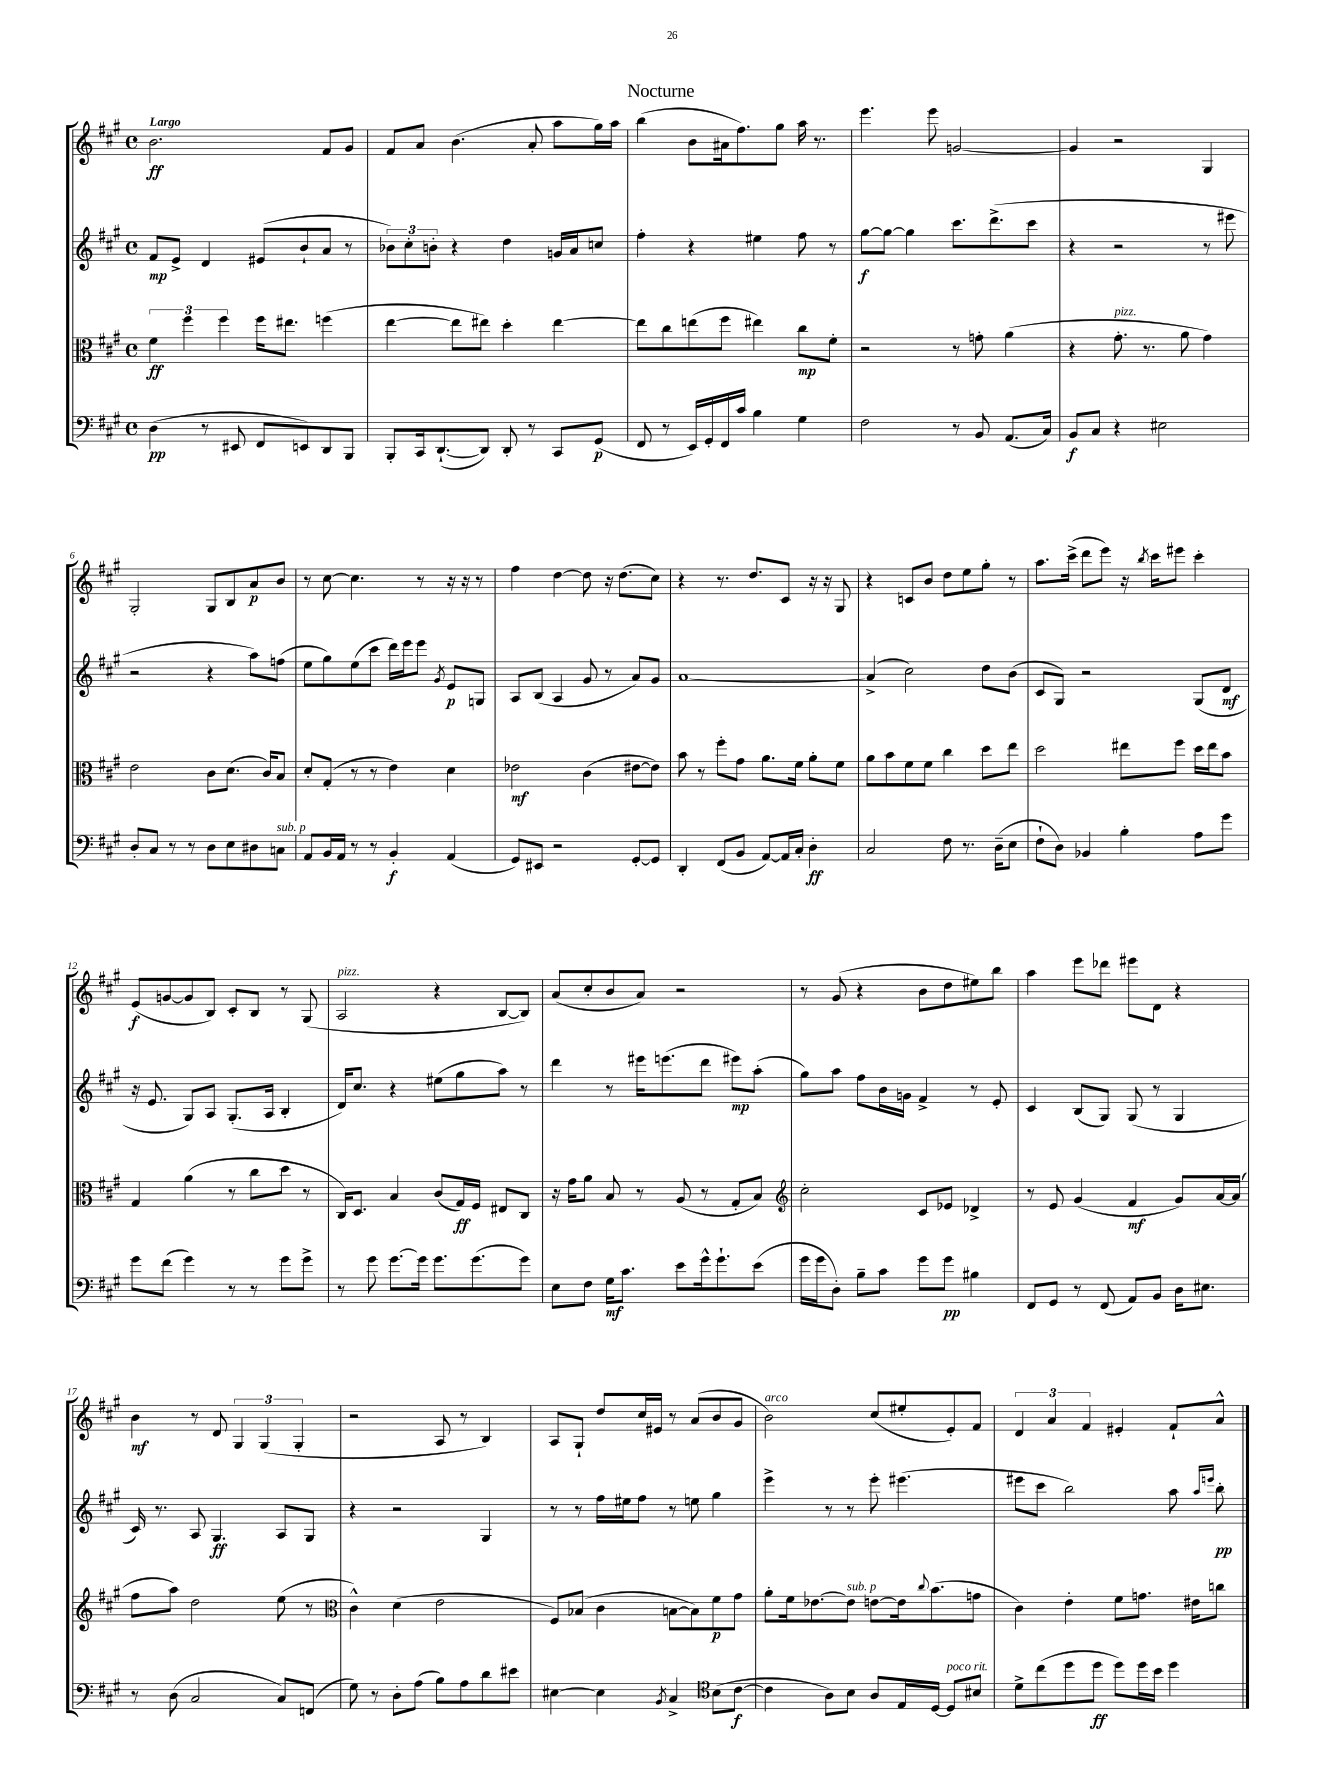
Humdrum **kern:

**kern	**dynam	**kern	**dynam	**kern	**dynam	**kern	**dynam
*part4	*part4	*part3	*part3	*part2	*part2	*part1	*part1
*staff4	*staff4	*staff3	*staff3	*staff2	*staff2	*staff1	*staff1
*clefF4	*	*clefC3	*	*clefG2	*	*clefG2	*
*k[f#c#g#]	*	*k[f#c#g#]	*	*k[f#c#g#]	*	*k[f#c#g#]	*
*M4/4	*	*M4/4	*	*M4/4	*	*M4/4	*
*met(c)	*	*met(c)	*	*met(c)	*	*met(c)	*
=1	=1	=1	=1	=1	=1	=1	=1
!	!	!	!	!	!	!LO:TX:a:B:t=Largo	!
(4D\	pp	6f#\	ff	8f#/L	mp	2.b\	ff
.	.	.	.	8e^/J	.	.	.
.	.	6ff#\	.	.	.	.	.
8r	.	.	.	4d/	.	.	.
.	.	6ff#\	.	.	.	.	.
8EE#X/	.	.	.	.	.	.	.
8FF#/L	.	16ff#\KL	.	(8e#X/L	.	.	.
.	.	8.ee#X\J	.	.	.	.	.
8EEn/)	.	.	.	8b`/	.	.	.
8DD/	.	(4ffn\	.	8a/J	.	8f#/L	.
8BBB/J	.	.	.	8r	.	8g#/J	.
=2	=2	=2	=2	=2	=2	=2	=2
8BBB'/L	.	[4ee\	.	12b-X\L)	.	8f#/L	.
.	.	.	.	12cc#'\	.	.	.
16CC#/k	.	.	.	.	.	8a/J	.
.	.	.	.	12bn'\J	.	.	.
([8.DD`/	.	.	.	.	.	.	.
.	.	8ee\L]	.	4r	.	(4.b\	.
8DD/J])	.	8ee#X\J)	.	.	.	.	.
8DD'/	.	4dd'\	.	4dd\	.	.	.
8r	.	.	.	.	.	8a'/	.
8CC#/L	.	[4ee#\	.	16gn/LL	.	8aa\L	.
.	.	.	.	16a/J	.	.	.
(8GG#/J	p	.	.	8ccn/J	.	16gg#\L)	.
.	.	.	.	.	.	16aa\JJ	.
=3	=3	=3	=3	=3	=3	=3	=3
8FF#/	.	8ee#\L]	.	4ff#'\	.	(4bb\	.
8r	.	8cc#\	.	.	.	.	.
16EE/LL)	.	(8een\	.	4r	.	8b\L	.
16GG#'/	.	.	.	.	.	.	.
16FF#/	.	8ff#\J	.	.	.	16a#X\k	.
16c#/JJ	.	.	.	.	.	8.ff#\)	.
4B\	.	4ee#X\)	.	4ee#X\	.	.	.
.	.	.	.	.	.	8gg#\J	.
4G#\	.	8cc#\L	mp	8ff#\	.	16aa\	.
.	.	.	.	.	.	8.r	.
.	.	8f#'\J	.	8r	.	.	.
=4	=4	=4	=4	=4	=4	=4	=4
2F#\	.	2r	.	[8gg#\L	f	4.eee\	.
.	.	.	.	8gg#\J_	.	.	.
.	.	.	.	4gg#\]	.	.	.
.	.	.	.	.	.	8eee\	.
8r	.	8r	.	8.ccc#\L	.	[2gn/	.
8BB/	.	8gn'\	.	.	.	.	.
.	.	.	.	(8.ddd^\	.	.	.
(8.AA/L	.	(4a\	.	.	.	.	.
.	.	.	.	8ccc#\J	.	.	.
16C#/Jk)	.	.	.	.	.	.	.
=5	=5	=5	=5	=5	=5	=5	=5
8BB/L	f	4r	.	4r	.	4g/]	.
8C#/J	.	.	.	.	.	.	.
!	!	!LO:TX:a:i:t=pizz.	!	!	!	!	!
4r	.	8.g#'\	.	2r	.	2r	.
.	.	8.r	.	.	.	.	.
2E#X\	.	.	.	.	.	.	.
.	.	8a\	.	.	.	.	.
.	.	4g#\)	.	8r	.	4G#/	.
.	.	.	.	8eee#X\	.	.	.
!!LO:LB:g=z
=6	=6	=6	=6	=6	=6	=6	=6
8D'/L	.	2e\	.	2r	.	2G#'/	.
8C#/J	.	.	.	.	.	.	.
8r	.	.	.	.	.	.	.
8r	.	.	.	.	.	.	.
8D\L	.	8c#\L	.	4r	.	8G#/L	.
8E\	.	(8.d\J	.	.	.	8B/	.
8D#X\	.	.	.	8aa\L)	.	8a/	p
.	.	16c#/KL)	.	.	.	.	.
!LO:TX:a:i:t=sub. p	!	!	!	!	!	!	!
8Cn\J	.	8B/J	.	(8ffn\J	.	8b/J	.
=7	=7	=7	=7	=7	=7	=7	=7
8AA/L	.	8d'/L	.	8ee\L	.	8r	.
16BB/L	.	(8G#'/J	.	8gg#\)	.	[8cc#\	.
16AA/JJ	.	.	.	.	.	.	.
8r	.	8r	.	(8ee\	.	4.cc#\]	.
8r	.	8r	.	8ccc#\J	.	.	.
4BB'/	f	4e\)	.	16ddd\LL)	.	.	.
.	.	.	.	16eee\J	.	.	.
.	.	.	.	8eee\J	.	8r	.
.	.	.	.	8qg#/	.	.	.
(4AA/	.	4d\	.	8e/L	p	16r	.
.	.	.	.	.	.	16r	.
.	.	.	.	8Gn/J	.	8r	.
=8	=8	=8	=8	=8	=8	=8	=8
8GG#/L)	.	2e-X\	mf	8A/L	.	4ff#\	.
8EE#X/J	.	.	.	(8B/J	.	.	.
2r	.	.	.	4A/	.	[4dd\	.
.	.	(4c#\	.	8g#/	.	8dd\]	.
.	.	.	.	8r	.	16r	.
.	.	.	.	.	.	(8.dd\L	.
[8GG#'/L	.	[8e#X\L	.	8a/L)	.	.	.
8GG#/J]	.	8e#\J])	.	8g#/J	.	8cc#\J)	.
=9	=9	=9	=9	=9	=9	=9	=9
4DD'/	.	8b\	.	[1a	.	4r	.
.	.	8r	.	.	.	.	.
(8FF#/L	.	8ff#'\L	.	.	.	8.r	.
8BB/J	.	8g#\J	.	.	.	.	.
.	.	.	.	.	.	8.dd/L	.
[8AA/L)	.	8.a\L	.	.	.	.	.
16AA/L]	.	.	.	.	.	8c#/J	.
16C#'/JJ	.	16f#\Jk	.	.	.	.	.
4D'\	ff	8a'\L	.	.	.	16r	.
.	.	.	.	.	.	16r	.
.	.	8f#\J	.	.	.	8G#/	.
=10	=10	=10	=10	=10	=10	=10	=10
2C#/	.	8a\L	.	(4a^/]	.	4r	.
.	.	8b\	.	.	.	.	.
.	.	8f#\	.	2cc#\)	.	8cn/L	.
.	.	8f#\J	.	.	.	8b/J	.
8F#\	.	4cc#\	.	.	.	8dd\L	.
8.r	.	.	.	.	.	8ee\	.
.	.	8dd\L	.	8dd\L	.	8gg#'\J	.
(16D~\KL	.	.	.	.	.	.	.
8E\J	.	8ee\J	.	(8b\J	.	8r	.
=11	=11	=11	=11	=11	=11	=11	=11
8F#`\L	.	2dd\	.	8c#/L	.	8.aa\L	.
8D\J)	.	.	.	8G#/J)	.	.	.
.	.	.	.	.	.	(16ccc#^\Jk	.
4BB-X/	.	.	.	2r	.	8ddd\L	.
.	.	.	.	.	.	8eee\J)	.
4B'\	.	8ee#X\L	.	.	.	16r	.
.	.	.	.	.	.	8qbb/	.
.	.	.	.	.	.	16ccc#\KL	.
.	.	8ff#\J	.	.	.	8eee#X\J	.
8A\L	.	16dd\LL	.	(8G#/L	.	4ccc#'\	.
.	.	16ee#\J	.	.	.	.	.
8g#\J	.	8b\J	.	8d/J	mf	.	.
!!LO:LB:g=z
=12	=12	=12	=12	=12	=12	=12	=12
8g#\L	.	4G#/	.	16r	.	(8e/L	f
.	.	.	.	8.e/	.	.	.
(8f#\J	.	.	.	.	.	[8gn/	.
4g#\)	.	(4a\	.	8G#/L)	.	8g/]	.
.	.	.	.	8A/J	.	8B/J)	.
8r	.	8r	.	(8.G#'/L	.	8c#'/L	.
8r	.	8cc#\L	.	.	.	8B/J	.
.	.	.	.	16A/Jk	.	.	.
8g#\L	.	8dd\J	.	4B'/	.	8r	.
8g#^\J	.	8r	.	.	.	(8G#/	.
=13	=13	=13	=13	=13	=13	=13	=13
!	!	!	!	!	!	!LO:TX:a:i:t=pizz.	!
8r	.	16C#/KL)	.	16d/KL)	.	2A/	.
.	.	8.D/J	.	8.cc#/J	.	.	.
8g#\	.	.	.	.	.	.	.
[8.g#\L	.	4B/	.	4r	.	.	.
16g#\Jk]	.	.	.	.	.	.	.
8.g#\L	.	(8c#/L	.	(8ee#X\L	.	4r	.
.	.	16G#/L)	ff	8gg#\	.	.	.
(8.g#\	.	16F#/JJ	.	.	.	.	.
.	.	8E#X/L	.	8aa\J)	.	[8B/L	.
8g#\J)	.	8C#/J	.	8r	.	8B/J])	.
=14	=14	=14	=14	=14	=14	=14	=14
8E\L	.	16r	.	4ddd\	.	(8a/L	.
.	.	16g#\KL	.	.	.	.	.
8F#\J	.	8a\J	.	.	.	8cc#'/	.
16G#\KL	mf	8B/	.	8r	.	8b/	.
8.c#\J	.	.	.	.	.	.	.
.	.	8r	.	16eee#X\KL	.	8a/J)	.
.	.	.	.	(8.eeen\	.	.	.
8e\L	.	(8A/	.	.	.	2r	.
16g#^^\k	.	8r	.	8ddd\J	.	.	.
8.g#`\	.	.	.	.	.	.	.
.	.	8G#'/L	.	8eee#X\L)	mp	.	.
(8e\J	.	8B/J)	.	(8aa'\J	.	.	.
=15	=15	=15	=15	=15	=15	=15	=15
*	*	*clefG2	*	*	*	*	*
16g#\LL	.	2cc#'\	.	8gg#\L)	.	8r	.
16g#\J	.	.	.	.	.	.	.
8D'\J)	.	.	.	8aa\J	.	(8g#/	.
8B~\L	.	.	.	8ff#\L	.	4r	.
8c#\J	.	.	.	16b\L	.	.	.
.	.	.	.	16gn\JJ	.	.	.
8g#\L	.	8c#/L	.	4f#^/	.	8b\L	.
8g#\J	pp	8e-X/J	.	.	.	8dd\	.
4B#X\	.	4d-X^/	.	8r	.	8ee#X\)	.
.	.	.	.	8e'/	.	8bb\J	.
=16	=16	=16	=16	=16	=16	=16	=16
8FF#/L	.	8r	.	4c#/	.	4aa\	.
8GG#/J	.	8e/	.	.	.	.	.
8r	.	(4g#/	.	(8B/L	.	8eee\L	.
(8FF#/	.	.	.	8G#/J)	.	8ddd-X\J	.
8AA/L)	.	4f#/	mf	(8G#/	.	8eee#X\L	.
8BB/J	.	.	.	8r	.	8d\J	.
16D\KL	.	8g#/L)	.	4G#/	.	4r	.
8.E#X\J	.	.	.	.	.	.	.
.	.	[16a/L	.	.	.	.	.
.	.	(16a/JJ]	.	.	.	.	.
!!LO:LB:g=z
=17	=17	=17	=17	=17	=17	=17	=17
8r	.	8ff#\L	.	16c#/)	.	4b\	mf
.	.	.	.	8.r	.	.	.
(8D\	.	8aa\J)	.	.	.	.	.
2C#/	.	2dd\	.	8A/	.	8r	.
.	.	.	.	4.G#/	ff	8d/	.
.	.	.	.	.	.	6G#/	.
.	.	.	.	.	.	(6G#/	.
8C#/L)	.	(8ee\	.	8A/L	.	.	.
.	.	.	.	.	.	6G#'/	.
(8FFn/J	.	8r	.	8G#/J	.	.	.
=18	=18	=18	=18	=18	=18	=18	=18
*	*	*clefC3	*	*	*	*	*
8G#\)	.	4c#^^\)	.	4r	.	2r	.
8r	.	.	.	.	.	.	.
8D'\L	.	(4d\	.	2r	.	.	.
(8A\J	.	.	.	.	.	.	.
8B\L)	.	2e\	.	.	.	8A/	.
8A\	.	.	.	.	.	8r	.
8d\	.	.	.	4G#/	.	4B/)	.
8e#X\J	.	.	.	.	.	.	.
=19	=19	=19	=19	=19	=19	=19	=19
[4E#X\	.	8F#/L)	.	8r	.	8A/L	.
.	.	(8B-X/J	.	8r	.	8G#`/J	.
4E#\]	.	4c#\	.	16ff#\LL	.	8dd/L	.
.	.	.	.	16ee#X\J	.	.	.
.	.	.	.	8ff#\J	.	16cc#/L	.
.	.	.	.	.	.	16e#X/JJ	.
8qBB/	.	.	.	.	.	.	.
4C#^/	.	[8Bn\L	.	8r	.	8r	.
.	.	8B\])	.	8een\	.	(8a/L	.
*clefC4	*	*	*	*	*	*	*
(8B\L	.	8f#\	p	4gg#\	.	8b/	.
[8c#\J	f	8g#\J	.	.	.	8g#/J	.
=20	=20	=20	=20	=20	=20	=20	=20
!	!	!	!	!	!	!LO:TX:a:i:t=arco	!
4c#\]	.	8a'\L	.	4eee^\	.	2b\)	.
.	.	16f#\k	.	.	.	.	.
.	.	[8.e-X\	.	.	.	.	.
8A\L)	.	.	.	8r	.	.	.
!	!	!LO:TX:a:i:t=sub. p	!	!	!	!	!
8B\J	.	8e-\J]	.	8r	.	.	.
8A/L	.	[8en\L	.	8eee'\	.	(8cc#/L	.
16E/L	.	16e\k]	.	(4.eee#X\	.	8ee#X'/	.
.	.	8qqcc#/	.	.	.	.	.
[16D/JJ	.	(8.b\	.	.	.	.	.
!LO:TX:a:i:t=poco rit.	!	!	!	!	!	!	!
8D/L]	.	.	.	.	.	8e'/)	.
8B#X/J	.	8gn\J	.	.	.	8f#/J	.
=21	=21	=21	=21	=21	=21	=21	=21
8d^\L	.	4c#\)	.	8eee#X\L	.	6d/	.
(8cc#\	.	.	.	8ccc#\J	.	.	.
.	.	.	.	.	.	6a/	.
8dd\	.	4e'\	.	2bb\)	.	.	.
.	.	.	.	.	.	6f#/	.
8dd\J	ff	.	.	.	.	.	.
8dd\L)	.	8f#\L	.	.	.	4e#X'/	.
16dd\L	.	8.gn\J	.	.	.	.	.
16b\JJ	.	.	.	.	.	.	.
4dd\	.	.	.	8aa\	.	8f#`/L	.
.	.	16e#X\KL	.	.	.	.	.
.	.	.	.	16qqaa/LL	.	.	.
.	.	.	.	16qqeeen/JJ	.	.	.
.	.	8ccn\J	.	8bb'\	pp	8a^^/J	.
==	==	==	==	==	==	==	==
*-	*-	*-	*-	*-	*-	*-	*-
